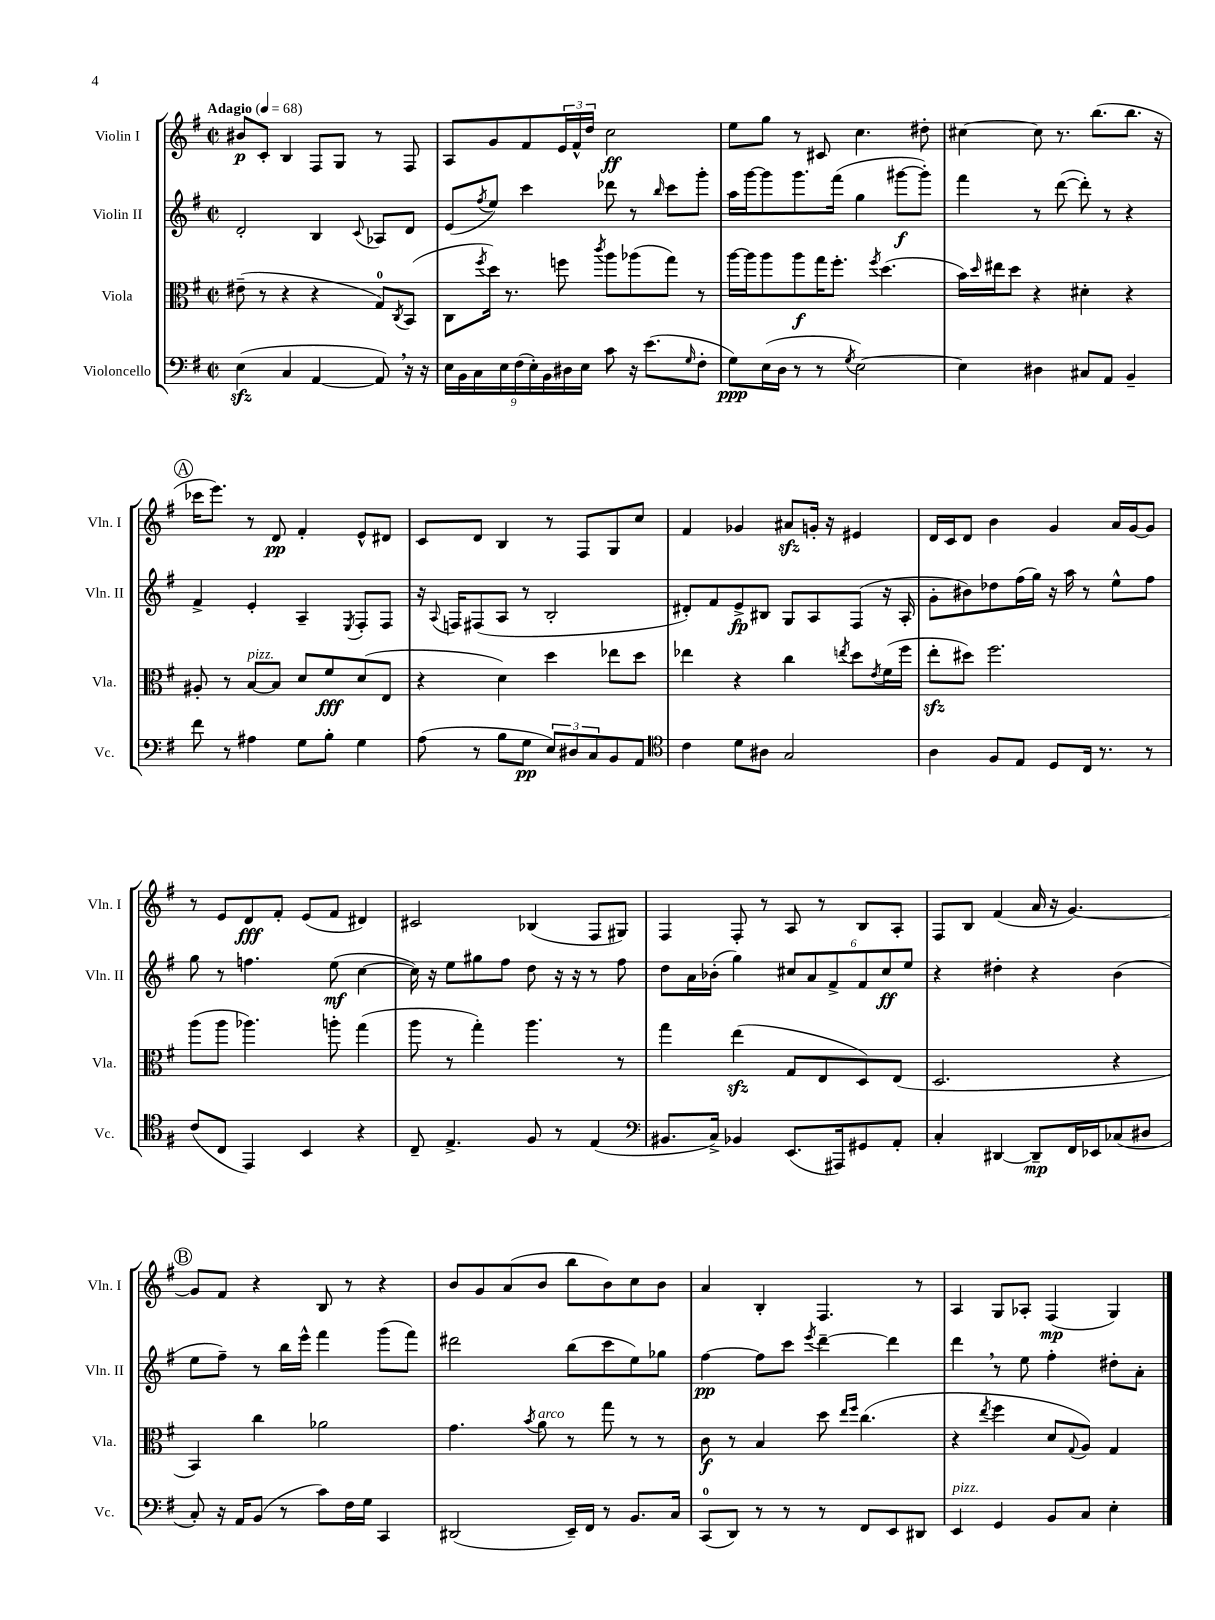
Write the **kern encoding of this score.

**kern	**kern	**kern	**kern
*staff4	*staff3	*staff2	*staff1
*clefF4	*clefC3	*clefG2	*clefG2
*k[f#]	*k[f#]	*k[f#]	*k[f#]
*M2/2	*M2/2	*M2/2	*M2/2
*met(c|)	*met(c|)	*met(c|)	*met(c|)
*MM68	*MM68	*MM68	*MM68
(4E	(8e#~	2d'	8b#
.	8r	.	8c'
4C	4r	.	4B
[4AA	4r	4B	8F#
.	.	.	8G
.	.	8qqc	.
8AA])	8G)	8A-	8r
.	8qC	.	.
16r	(8BB	8d	8F#
16r	.	.	.
=	=	=	=
18E	8C	(8e	8A
18BB	.	.	.
18C	.	.	.
.	8qff#	8qff#	.
.	16dd)	8ee)	8g
18E	.	.	.
.	8.r	.	.
(18F#	.	.	.
.	.	4ccc	8f#
18E')	.	.	.
18BB	.	.	.
.	8ff	.	24e
18D#	.	.	.
.	.	.	24f#^^
18E	.	.	.
.	.	.	24dd
.	8qccc	.	.
8c	8aa	8ddd-	2cc
16r	(8aa-	8r	.
(8.e	.	.	.
.	.	16qqbb	.
.	8gg)	8ccc	.
16qqG	.	.	.
8F#'	8r	8ggg'	.
=	=	=	=
8G)	[16aa	16aa	8ee
.	16aa]	[16ggg	.
(16E	8aa	8ggg]	8gg
16D	.	.	.
8r	8aa	8.ggg	8r
8r	16gg	.	8c#
.	8.ff#'	(16fff#	.
8qG	.	.	.
[2E)	.	4gg	4.cc
.	8qff#	.	.
.	(4.dd	.	.
.	.	[8ggg#	.
.	.	8ggg#'])	8dd#'
=	=	=	=
4E]	16b)	4fff#	[4cc#
.	16qqdd	.	.
.	16ee#	.	.
.	8dd	.	.
4D#	4r	8r	8cc#]
.	.	([8ddd	8.r
8C#	4d#'	8ddd'])	.
.	.	.	(8.bb
8AA	.	8r	.
4BB~	4r	4r	8.bb
.	.	.	16r
=	=	=	=
8f#	8A#'	4f#^	16ccc-
.	.	.	8.eee)
8r	8r	.	.
4A#	[8B	4e'	8r
.	8B]	.	8d
8G	8d	4A~	4f#'
8B'	8f#	.	.
.	.	8qE	.
4G	(8d	8F#'	8e^^
.	8E	8F#	8d#
=	=	=	=
(8A	4r	16r	8c
.	.	8qqA	.
.	.	16F	.
8r	.	(8F#	8d
8B	4d)	8A	4B
8G	.	8r	.
12E)	4dd	2B'	8r
12D#	.	.	.
.	.	.	8F#
12C	.	.	.
8BB	8ee-	.	8G
8AA	8dd	.	8cc
=	=	=	=
*clefC4	*	*	*
4c	4ee-	8d#')	4f#
.	.	8f#	.
8d	4r	8e^	4g-
8A#	.	8B#	.
2G	4cc	8G	8a#
.	.	8A	16g'
.	.	.	16r
.	8qee	.	.
.	8dd	(8F#	4e#
.	8qe	.	.
.	(16f#	16r	.
.	16ff#	16A'	.
=	=	=	=
4A	8ee'	8g'	16d
.	.	.	16c
.	8dd#)	8b#)	8d
8F#	2.ff#	8dd-	4b
8E	.	(16ff#	.
.	.	16gg)	.
8D	.	16r	4g
.	.	16aa	.
16C	.	8r	.
8.r	.	.	.
.	.	8ee^^	16a
.	.	.	[16g
8r	.	8ff#	8g]
=	=	=	=
(8c	(8aa	8gg	8r
8C	8aa	8r	8e
4EE)	4.aa-)	4.ff	8d
.	.	.	8f#'
4BB	.	.	(8e
.	8aa'	(8ee	8f#
4r	(4gg	[4cc	4d#)
=	=	=	=
8C~	8aa	16cc])	2c#
.	.	16r	.
4.E^	8r	8ee	.
.	4gg')	8gg#	.
.	.	8ff#	.
8F#	4.aa	8dd	(4B-
8r	.	16r	.
.	.	16r	.
(4E	.	8r	8F#
.	8r	8ff#	8G#)
=	=	=	=
*clefF4	*	*	*
8.BB#	4gg	8dd	4F#
.	.	16a	.
16C^)	.	(16b-'	.
4BB-	(4ee	4gg)	8F#'
.	.	.	8r
(8.EE	8G	12cc#	8A
.	.	12a	.
.	8E	.	8r
.	.	12f#^	.
16AAA#)	.	.	.
8GG#	8D)	12f#	8B
.	.	12cc#	.
8AA'	(8E	.	8A'
.	.	12ee	.
=	=	=	=
4C'	2.D	4r	8F#
.	.	.	8B
[4DD#	.	4dd#'	(4f#
8DD#~]	.	4r	16a
.	.	.	16r
16FF#	.	.	[4.g)
16EE-	.	.	.
(8C-	4r	(4b	.
8D#	.	.	.
=	=	=	=
8C')	4BB)	8ee	8g]
16r	.	8ff#~)	8f#
16AA	.	.	.
(8BB	4cc	8r	4r
8r	.	16bb	.
.	.	16eee^^	.
8c)	2a-	4fff#	8B
16F#	.	.	8r
16G	.	.	.
4CC	.	(8ggg	4r
.	.	8fff#)	.
=	=	=	=
(2DD#	4.g	2ddd#	8b
.	.	.	8g
.	.	.	(8a
.	8qb	.	.
.	8a	.	8b
16EE~)	8r	(8bb	8bb
16FF#	.	.	.
8r	8gg	8ccc	8b)
8.BB	8r	8ee)	8cc
.	8r	8gg-	8b
16C	.	.	.
=	=	=	=
(8CC	8c	[4ff#	4a
8DD)	8r	.	.
8r	4B	8ff#]	4B'
8r	.	8ccc	.
.	.	8qeee	.
8r	8dd	[4ddd~	4.F#
.	16qqee	.	.
.	16qqff#	.	.
8FF#	(4.cc	.	.
8EE	.	4ddd]	.
8DD#	.	.	8r
=	=	=	=
4EE	4r	4ddd	4A
.	8qee	.	.
4GG	4ff#	8r	8G
.	.	8ee	8A-'
8BB	8d	4ff#'	(4F#
.	8qqG	.	.
8C	8A)	.	.
4E'	4G	8dd#'	4G)
.	.	8a'	.
==	==	==	==
*-	*-	*-	*-
